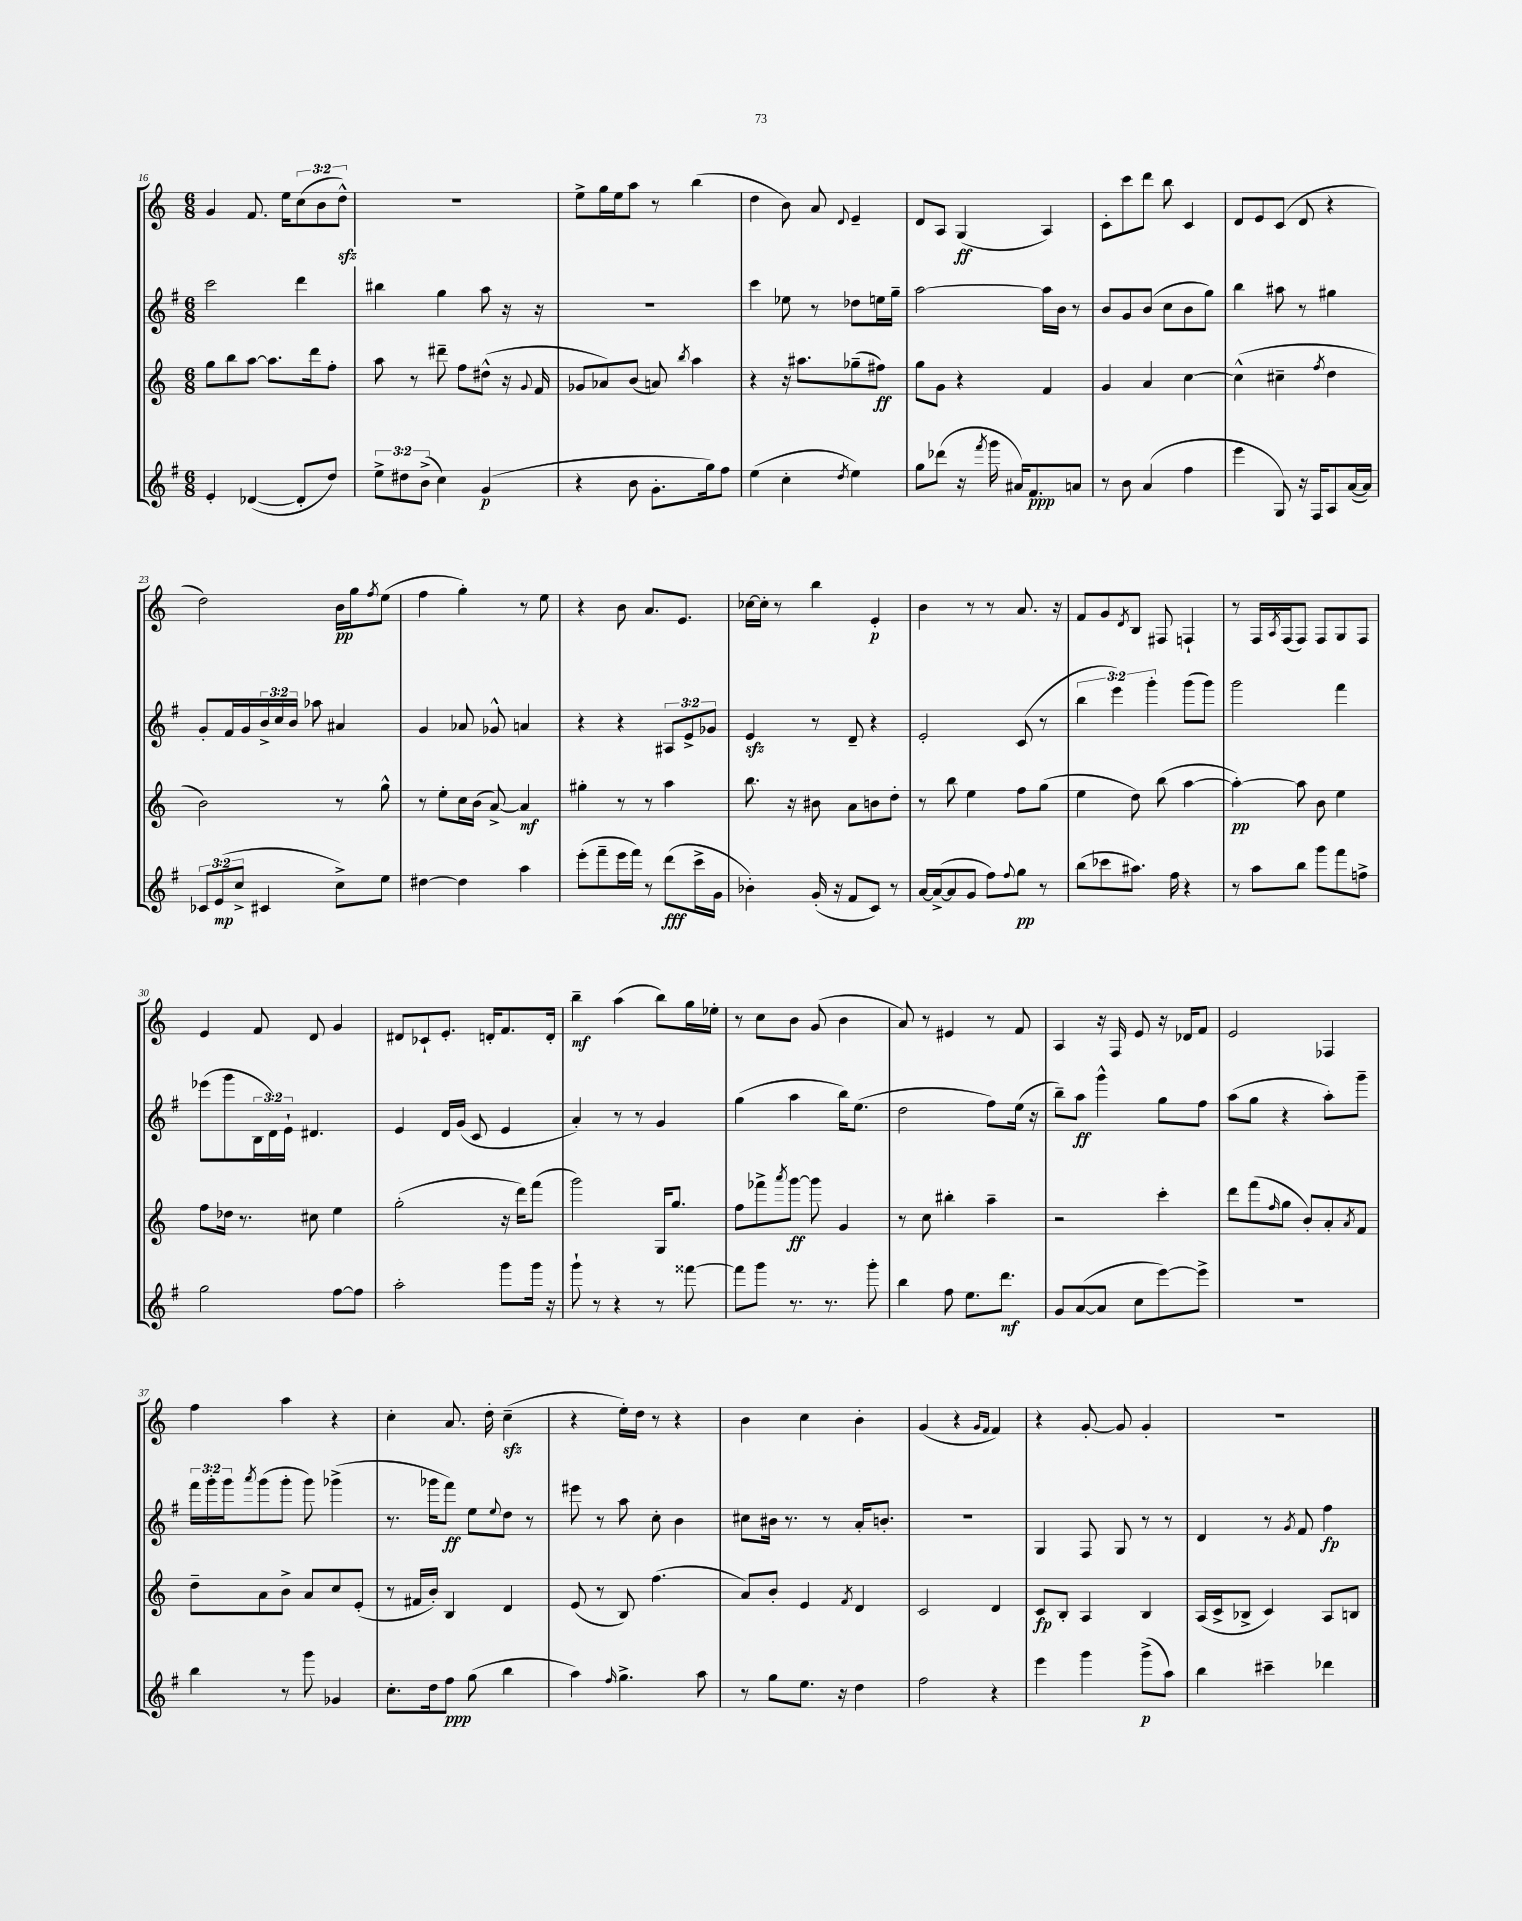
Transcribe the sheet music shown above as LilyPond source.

<<
\new StaffGroup <<
\new Staff = "s0" {
    \clef treble \key c \major \numericTimeSignature \time 6/8 \override Staff.TupletNumber.text = #tuplet-number::calc-fraction-text
    g'4 f'8. e''16 \tuplet 3/2 { c''8( b'8 d''8-^\sfz) } |
    R2. |
    e''8-> g''16 e''16 a''8 r8 b''4( |
    d''4 b'8) a'8 \appoggiatura { d'8 } e'4-- |
    d'8 a8 g4\ff( a4) |
    c'8-. c'''8 d'''8 b''8 c'4 |
    d'8 e'8 c'8( d'8 r4 |
    d''2) b'16\pp g''16 \acciaccatura { f''8 } e''8( |
    f''4 g''4-.) r8 e''8 |
    r4 b'8 a'8. e'8. |
    ces''16~ ces''16-. r8 b''4 e'4-.\p |
    b'4 r8 r8 a'8. r16 |
    f'8 g'8 \acciaccatura { d'8 } b8 fis8 f4-! |
    r8 f16 \acciaccatura { a8 } f16( f8) f8 g8 f8 |
    e'4 f'8 d'8 g'4 |
    dis'8 ces'8-! e'8.-. d'16-. f'8. d'16-. |
    b''4--\mf a''4( b''8) g''16 ees''16-. |
    r8 c''8 b'8 g'8( b'4 |
    a'8) r8 eis'4 r8 f'8 |
    a4 r16 f16 e'8 r16 des'16 f'8 |
    e'2 fes4 |
    f''4 a''4 r4 |
    c''4-. a'8. d''16-. c''4--\sfz( |
    r4 e''16-.) d''16 r8 r4 |
    b'4 c''4 b'4-. |
    g'4( r4 \grace { g'16 f'16 } f'4) |
    r4 g'8~-. g'8 g'4-. |
    R2. \bar "|." |
}
\new Staff = "s1" {
    \clef treble \key g \major \numericTimeSignature \time 6/8 \override Staff.TupletNumber.text = #tuplet-number::calc-fraction-text
    c'''2 d'''4 |
    bis''4 g''4 a''8 r16 r16 |
    R2. |
    c'''4 ees''8 r8 des''8 e''16 g''16-- |
    a''2~ a''16 b'16 r8 |
    b'8 g'8 b'8( c''8 b'8 g''8) |
    b''4 ais''8 r8 gis''4 |
    g'8-. fis'16 g'16 \tuplet 3/2 { b'16-> c''16 b'16 } aes''8 ais'4 |
    g'4 aes'8 ges'8-^ a'4 |
    r4 r4 \tuplet 3/2 { ais8 e'8-> ges'8 } |
    e'4\sfz r8 d'8-- r4 |
    e'2-. c'8( r8 |
    \tuplet 3/2 { b''4 e'''4) g'''4-. } g'''8( g'''8) |
    g'''2 fis'''4 |
    ees'''8( g'''8 \tuplet 3/2 { b16 d'16) e'16-! } dis'4. |
    e'4 d'16 g'16( c'8 e'4 |
    a'4-.) r8 r8 g'4 |
    g''4( a''4 b''16) e''8.( |
    d''2 fis''8) e''16( r16 |
    b''8--) a''8\ff g'''4-^ g''8 fis''8 |
    a''8( g''8 r4 a''8-.) g'''8-- |
    \tuplet 3/2 { fis'''16 g'''16-. g'''16 } \acciaccatura { a'''8 } g'''8( g'''8-. g'''8) ges'''4->( |
    r8. ges'''16 fis'''8\ff) e''8 \appoggiatura { e''8 } d''8 r8 |
    eis'''8 r8 a''8 c''8-. b'4 |
    cis''8 bis'16 r8. r8 a'16-. b'8.-. |
    R2. |
    g4 fis8 g8 r8 r8 |
    d'4 r8 \acciaccatura { g'8 } fis'8 fis''4\fp \bar "|." |
}
\new Staff = "s2" {
    \clef treble \key c \major \numericTimeSignature \time 6/8
    g''8 b''8 a''8~ a''8. d'''16 f''8-. |
    a''8 r8 dis'''8-- f''8 dis''8-^( r16 \appoggiatura { g'8 } f'16 |
    ges'8 aes'8) b'8( a'8) \acciaccatura { b''8 } a''4 |
    r4 r16 ais''8. ges''8--( fis''8\ff) |
    g''8 g'8 r4 f'4 |
    g'4 a'4 c''4~ |
    c''4-^( cis''4-- \acciaccatura { f''8 } d''4 |
    b'2) r8 g''8-^ |
    r8 e''8-. c''16 b'16( a'8~->) a'4\mf |
    gis''4-. r8 r8 a''4 |
    b''8. r16 bis'8 a'8 b'8 d''8-. |
    r8 b''8 e''4 f''8 g''8( |
    e''4 d''8) b''8( a''4~ |
    a''4~-.\pp) a''8 b'8 e''4 |
    f''8 des''16 r8. cis''8 e''4 |
    g''2-.( r16 d'''16) f'''8( |
    g'''2) g16 g''8. |
    f''8 fes'''8-> \acciaccatura { a'''8 } g'''8~\ff g'''8 g'4 |
    r8 c''8 bis''4-. a''4-- |
    r2 c'''4-. |
    d'''8 f'''8( \grace { f''16 } g''8 b'8-.) a'8-. \acciaccatura { a'8 } f'8 |
    d''8-- a'8 b'8-> a'8 c''8 e'8-.( |
    r8 fis'16 b'16-.) b4 d'4 |
    e'8( r8 b8) f''4.( |
    a'8) b'8-. e'4 \acciaccatura { f'8 } d'4 |
    c'2 d'4 |
    c'8\fp b8-. a4 b4 |
    a16( c'16-> bes8-> c'4) a8 b8 \bar "|." |
}
\new Staff = "s3" {
    \clef treble \key g \major \numericTimeSignature \time 6/8 \override Staff.TupletNumber.text = #tuplet-number::calc-fraction-text
    e'4-. des'4~( des'8-. d''8) |
    \tuplet 3/2 { e''8-> dis''8 b'8->( } c''4) g'4\p( |
    r4 b'8 g'8.-. g''16) fis''8 |
    e''4( c''4-. \acciaccatura { d''8 } e''4) |
    g''8 des'''8( r16 \acciaccatura { fis'''8 } g'''16 ais'16) fis'8.\ppp a'8 |
    r8 b'8 a'4( fis''4 |
    e'''4 g8) r16 fis16 a8 a'16~( a'16) |
    \tuplet 3/2 { ces'8 e'8\mp( c''8-> } cis'4 c''8->) e''8 |
    dis''4~ dis''4 a''4 |
    e'''8-.( fis'''8-- e'''16 fis'''16) r8 d'''8\fff( c'''16-> g'16 |
    bes'4-.) g'16-.( r16 fis'8 c'8) r8 |
    a'16~ a'16~->( a'8 g'8 fis''8) \appoggiatura { fis''8 } g''8\pp r8 |
    b''8( ces'''8 ais''8.) fis''16 r4 |
    r8 a''8 b''8 g'''8 fis'''8 f''8-> |
    g''2 fis''8~ fis''8 |
    a''2-. g'''8 g'''16 r16 |
    g'''8-! r8 r4 r8 fisis'''8~ |
    fisis'''8 g'''8 r8. r8. g'''8-. |
    b''4 fis''8 e''8. d'''8.\mf |
    g'8 a'8~( a'8 c''8 e'''8~) e'''8-> |
    R2. |
    b''4 r8 g'''8 ges'4 |
    c''8.-. d''16 fis''8\ppp g''8( b''4 |
    a''4) \grace { fis''16 } g''4.-> a''8 |
    r8 g''8 e''8. r16 d''4 |
    fis''2 r4 |
    e'''4 g'''4 g'''8->\p( a''8) |
    b''4 cis'''4-- des'''4 \bar "|." |
}
>>
>>
\layout { \context { \Score currentBarNumber = #16 } }
